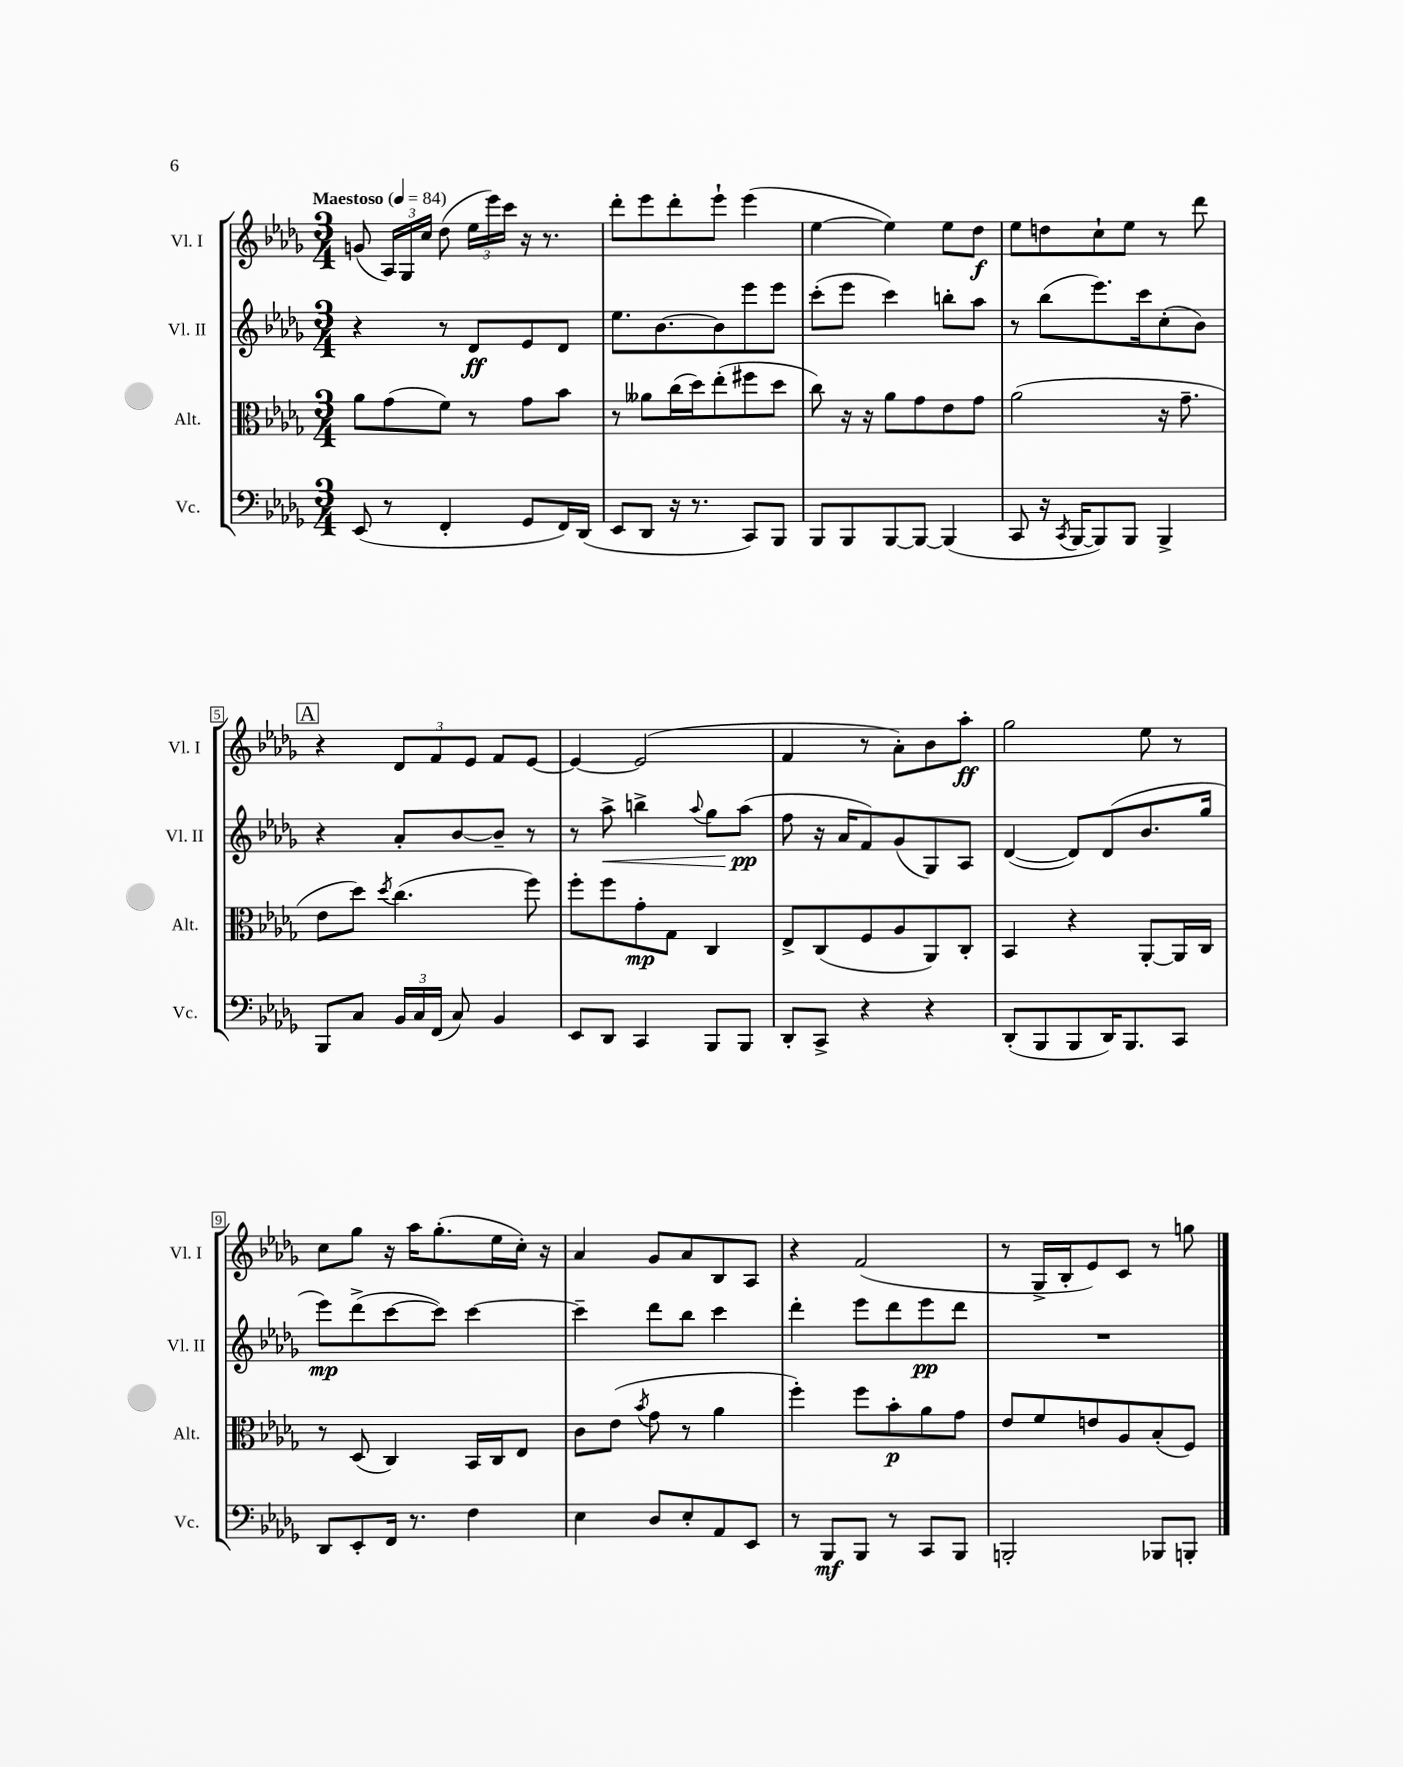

**kern	**kern	**kern	**kern
*staff4	*staff3	*staff2	*staff1
*clefF4	*clefC3	*clefG2	*clefG2
*k[b-e-a-d-g-]	*k[b-e-a-d-g-]	*k[b-e-a-d-g-]	*k[b-e-a-d-g-]
*M3/4	*M3/4	*M3/4	*M3/4
*MM84	*MM84	*MM84	*MM84
(8EE-	8a-	4r	(8g
8r	(8g-	.	24A-)
.	.	.	24G-
.	.	.	24cc
4FF'	8f)	8r	(8dd-
.	8r	8d-	24ee-
.	.	.	24eee-)
.	.	.	24ccc
8GG-	8g-	8e-	16r
.	.	.	8.r
16FF)	8b-	8d-	.
(16DD-	.	.	.
=	=	=	=
8EE-	8r	8.ee-	8ddd-'
8DD-	8a--	.	8eee-
.	.	[8.b-	.
16r	(16cc	.	8ddd-'
8.r	16dd-)	.	.
.	(8ee-'	8b-]	8eee-`
8CC)	8ff#	8eee-	(4eee-
8BBB-	8dd-	8eee-	.
=	=	=	=
8BBB-	8cc)	(8ccc'	[4ee-
8BBB-	16r	8eee-	.
.	16r	.	.
[8BBB-	8a-	4ccc)	4ee-])
8BBB-_	8g-	.	.
(4BBB-]	8e-	8bb'	8ee-
.	8g-	8aa-	8dd-
=	=	=	=
8CC	(2a-	8r	8ee-
16r	.	(8bb-	8dd
8qCC	.	.	.
[16BBB-	.	.	.
8BBB-])	.	8.eee-)	8cc`
8BBB-	.	.	8ee-
.	.	16ccc	.
4BBB-^	16r	(8cc'	8r
.	8.g-~	.	.
.	.	8b-)	8ddd-
=	=	=	=
8BBB-	8e-	4r	4r
8C	8dd-)	.	.
.	8qdd-	.	.
24BB-	(4.cc	8a-'	12d-
24C	.	.	.
(24FF	.	.	12f
8C)	.	[8b-	.
.	.	.	12e-
4BB-	.	8b-~]	8f
.	8ff)	8r	[8e-
=	=	=	=
8EE-	8ff'	8r	4e-_
8DD-	8ff	8aa-^	.
4CC	8g-'	4bb^	(2e-]
.	8G-	.	.
.	.	8qqaa-	.
8BBB-	4C	8gg-	.
8BBB-	.	(8aa-	.
=	=	=	=
8DD-'	8E-^	8ff	4f
8CC^	(8C	16r	.
.	.	16a-	.
4r	8F	8f)	8r
.	8A-	(8g-	8a-')
4r	8AA-)	8G-)	8b-
.	8C'	8A-	8aa-'
=	=	=	=
(8DD-'	4BB-	([4d-	2gg-
8BBB-	.	.	.
8BBB-	4r	8d-])	.
16DD-)	.	(8d-	.
8.BBB-	.	.	.
.	[8AA-'	8.b-	8ee-
8CC	16AA-]	.	8r
.	16C	16gg-	.
=	=	=	=
8DD-	8r	8eee-)	8cc
8EE-'	(8D-	(8ddd-^	8gg-
16FF	4C)	[8ccc	16r
8.r	.	.	16aa-
.	.	8ccc])	(8.gg-'
4F	16BB-	[4ccc	.
.	16C	.	16ee-
.	8E-	.	16cc')
.	.	.	16r
=	=	=	=
4E-	8c	4ccc~]	4a-
.	(8e-	.	.
.	8qb-	.	.
8D-	8g-	8ddd-	8g-
8E-'	8r	8bb-	8a-
8AA-	4a-	4ccc	8B-
8EE-	.	.	8A-
=	=	=	=
8r	4ff')	4ddd-'	4r
8BBB-	.	.	.
8BBB-	8ff	8eee-	(2f
8r	8b-'	8ddd-	.
8CC	8a-	8eee-	.
8BBB-	8g-	8ddd-	.
=	=	=	=
2BBB'	8e-	2.r	8r
.	8f	.	16G-^
.	.	.	16B-'
.	8e	.	8e-)
.	8A-	.	8c
8BBB-	(8B-'	.	8r
8BBB'	8F)	.	8gg
==	==	==	==
*-	*-	*-	*-
